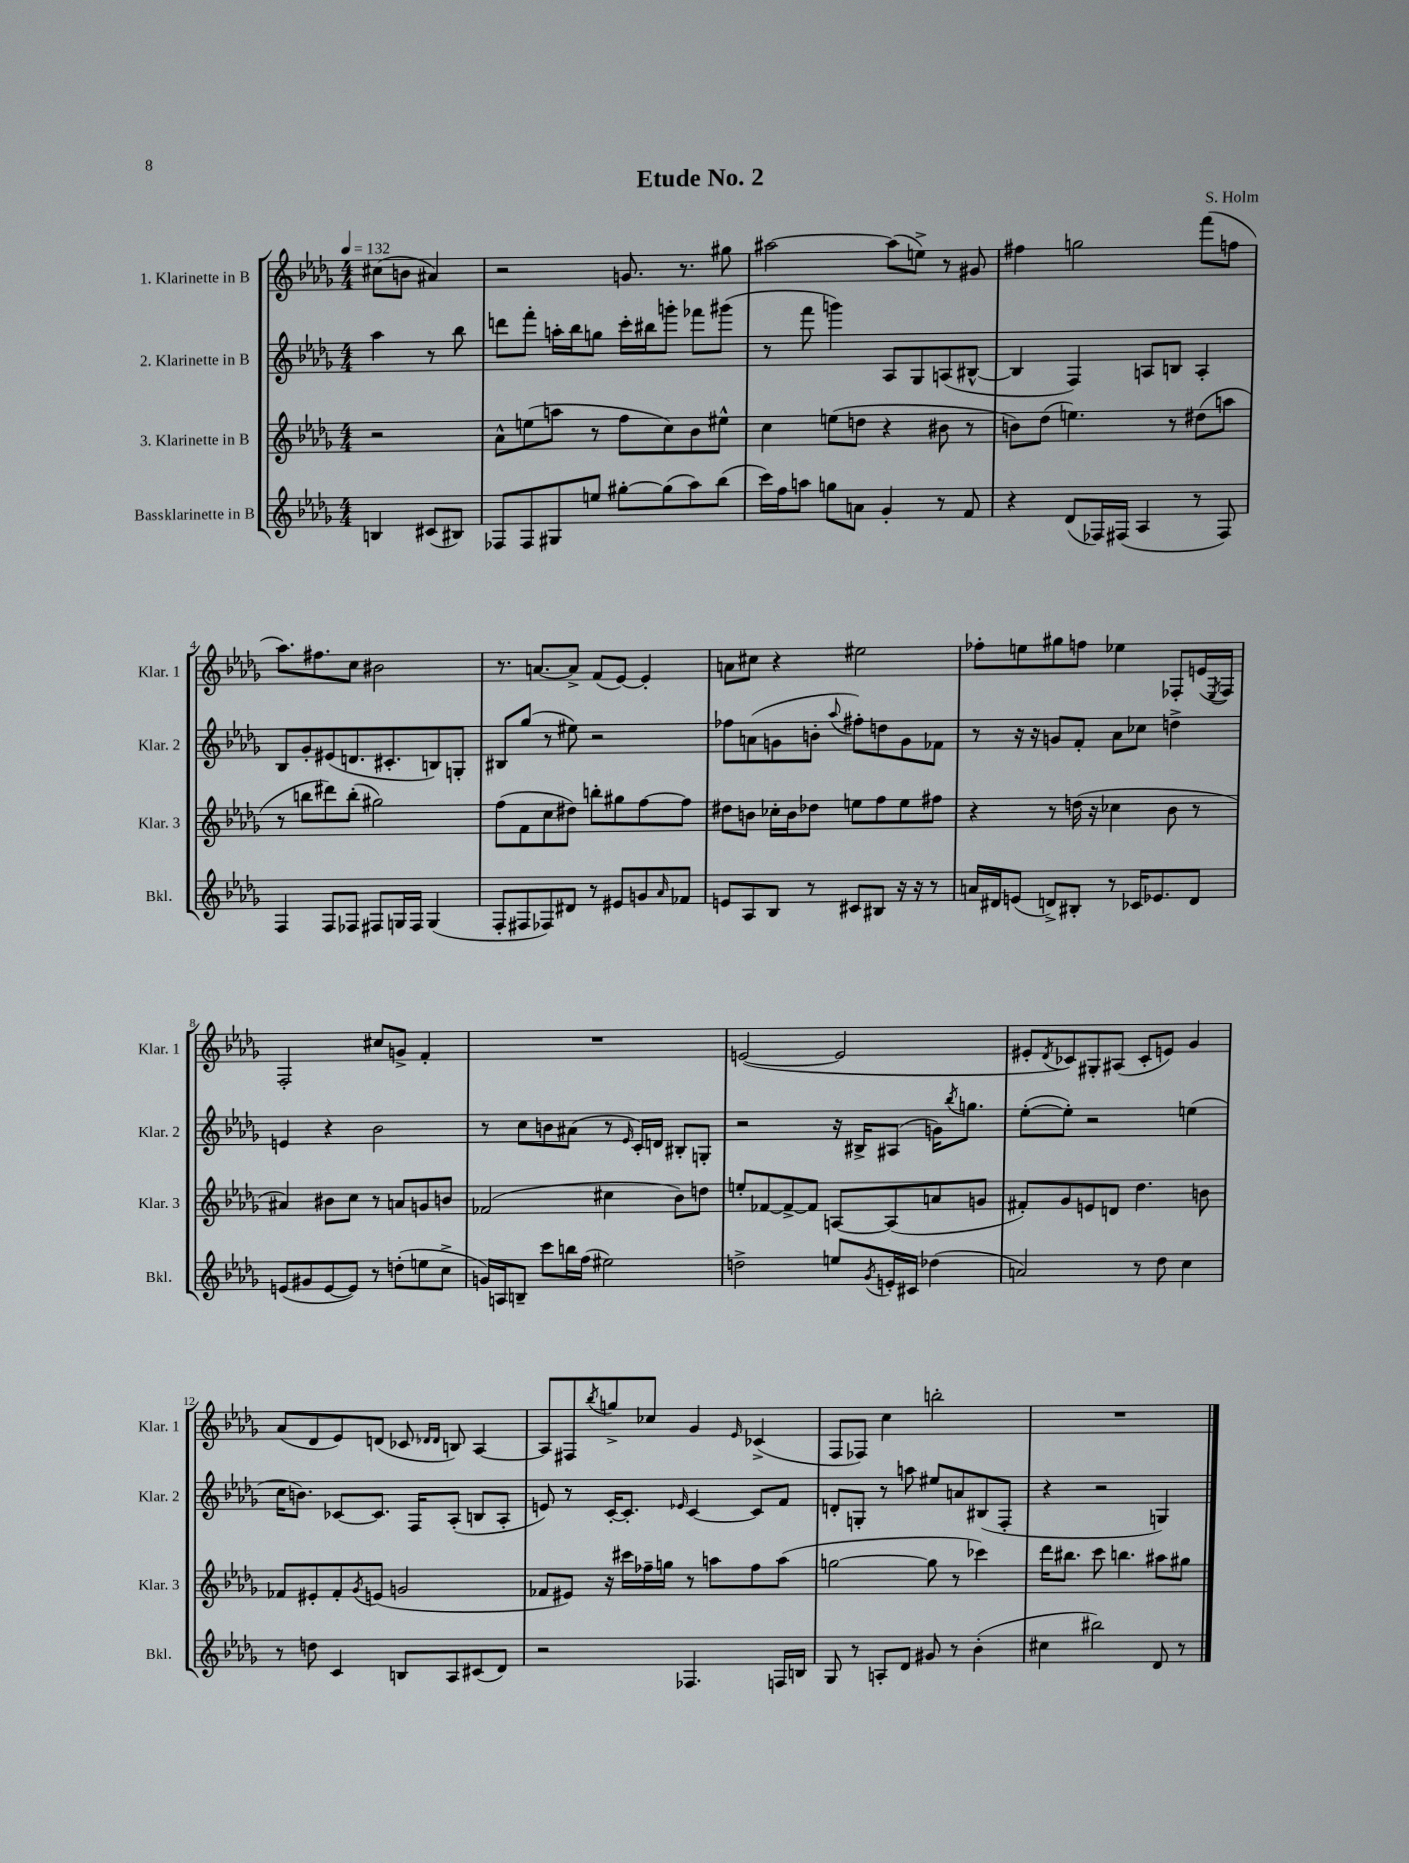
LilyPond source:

\header { title = "Etude No. 2" composer = "S. Holm" }
<<
\new StaffGroup <<
\new Staff = "s0" \with { instrumentName = "1. Klarinette in B" shortInstrumentName = "Klar. 1" } {
    \clef treble \key des \major \numericTimeSignature \time 4/4 \partial 2 \tempo 4 = 132
    cis''8( b'8 ais'4) |
    r2 g'8. r8. gis''8 |
    ais''2~ ais''8( e''8->) r8 gis'8 |
    fis''4 g''2 f'''8( f''8 |
    aes''8.) fis''8. c''8 bis'2 |
    r8. a'8.~ a'8-> f'8( ees'8~) ees'4-. |
    a'8 cis''8 r4 eis''2 |
    fes''8-. e''8 gis''8 f''8 ees''4 fes8-. e'16( \acciaccatura { ees8 } fes16) |
    f2-. cis''8 g'8-> f'4-. |
    R1 |
    e'2~( e'2 |
    eis'8-. \acciaccatura { des'8 } ces'8) gis8-. ais8( ces'8-. e'8) ges'4 |
    aes'8( des'8 ees'8) d'8( ces'8 \grace { des'16 des'16 } b8) aes4~ |
    aes8 fis8 \acciaccatura { bes''8 } g''8-> ces''8 ges'4 \grace { ees'16 } ces'4->( |
    f8 fes8) c''4 b''2-. |
    R1 \bar "|." |
}
\new Staff = "s1" \with { instrumentName = "2. Klarinette in B" shortInstrumentName = "Klar. 2" } {
    \clef treble \key des \major \numericTimeSignature \time 4/4 \partial 2
    aes''4 r8 bes''8 |
    d'''8 f'''8-. a''16-. bes''16 g''8 c'''16-. bis''16 g'''8-. fes'''8 gis'''8( |
    r8 f'''8 g'''4) aes8 ges8 a8( bis8~-^ |
    bis4 f4) a8 b8 a4-. |
    bes8 ges'8-. eis'8( d'8. cis'8.-. b8) g8-. |
    bis8 ges''8( r8 eis''8) r2 |
    fes''8 a'8( g'8 b'8-. \appoggiatura { aes''8 } fis''8-.) d''8 g'8 fes'8 |
    r8 r16 r16 g'8 f'8-. aes'8 ces''8 d''4-> |
    e'4 r4 bes'2 |
    r8 c''8 b'8 ais'8( r8 \grace { ees'16 } c'16-.) d'16 bis8-. g8-. |
    r2 r16 bis16-> ais8( g'16) \acciaccatura { bes''8 } g''8. |
    ees''8~-.( ees''8-.) r2 e''4( |
    c''16 b'8.) ces'8~ ces'8. f16 aes8-.( b8 aes8-. |
    e'8) r8 c'16~-. c'8.-. \grace { ees'16 } c'4~ c'8 f'8 |
    d'8-. g8-. r8 a''8 eis''8 a'8 bis8( f8-. |
    r4 r2 g4) \bar "|." |
}
\new Staff = "s2" \with { instrumentName = "3. Klarinette in B" shortInstrumentName = "Klar. 3" } {
    \clef treble \key des \major \numericTimeSignature \time 4/4 \partial 2
    r2 |
    aes'8-^ e''8( a''8 r8 f''8 c''8) bes'8 eis''8-^ |
    c''4 e''8( d''8 r4 bis'8 r8 |
    b'8) des''8( e''4.) r8 dis''8( a''8 |
    r8 b''8 dis'''8) b''8-.( gis''2) |
    f''8( f'8 c''8 dis''8) b''8-. gis''8 f''8~ f''8 |
    dis''8 b'8 ces''16-. b'16 des''8 e''8 f''8 e''8 fis''8 |
    r4 r8 d''16( r16 ces''4 bes'8 r8 |
    ais'4) bis'8 c''8 r8 a'8 g'8 b'8 |
    fes'2( cis''4 bes'8) d''8 |
    e''8-. fes'8~ fes'8~-> fes'8 a8~ a8( a'8 g'8 |
    fis'8-.) ges'8 e'8 d'8 des''4. b'8 |
    fes'8 eis'8-. fes'8-. \acciaccatura { ges'8 } e'8( g'2 |
    fes'8 eis'8) r16 cis'''16 fes''16-- g''16 r8 a''8 fes''8 a''8( |
    g''2~ g''8 r8 ces'''4) |
    des'''16 bis''8. c'''8 b''4. ais''8 gis''8 \bar "|." |
}
\new Staff = "s3" \with { instrumentName = "Bassklarinette in B" shortInstrumentName = "Bkl." } {
    \clef treble \key des \major \numericTimeSignature \time 4/4 \partial 2
    b4 cis'8( bis8) |
    fes8 fes8 gis8 e''8 gis''8~-. gis''8( aes''8) bes''8( |
    c'''16) f''16 a''8 g''8 a'8 ges'4-. r8 f'8 |
    r4 des'8( fes16) fis16( aes4 r8 fis8) |
    f4 f8 fes8 fis8 g16 fis16 g4( |
    f8-. fis8 fes8) dis'8 r8 eis'8 g'8 \grace { aes'16 } fes'8 |
    e'8 aes8 bes8 r8 cis'8 bis8 r16 r16 r8 |
    a'16 dis'16 e'8( d'8->) bis8-. r8 ces'16 ees'8. d'8 |
    e'8( gis'8 e'8~ e'8) r8 d''8-.( e''8 c''8-> |
    g'16) a16 b8-- c'''8 b''16 f''16( eis''2) |
    d''2-> e''8 \acciaccatura { ges'8 } e'16-. cis'16 des''4( |
    a'2) r8 des''8 c''4 |
    r8 d''8 c'4 b8 aes8 cis'8( des'8) |
    r2 fes4. f16 b16 |
    ges8 r8 a8-. des'8 gis'8 r8 bes'4-.( |
    cis''4 bis''2) des'8 r8 \bar "|." |
}
>>
>>
